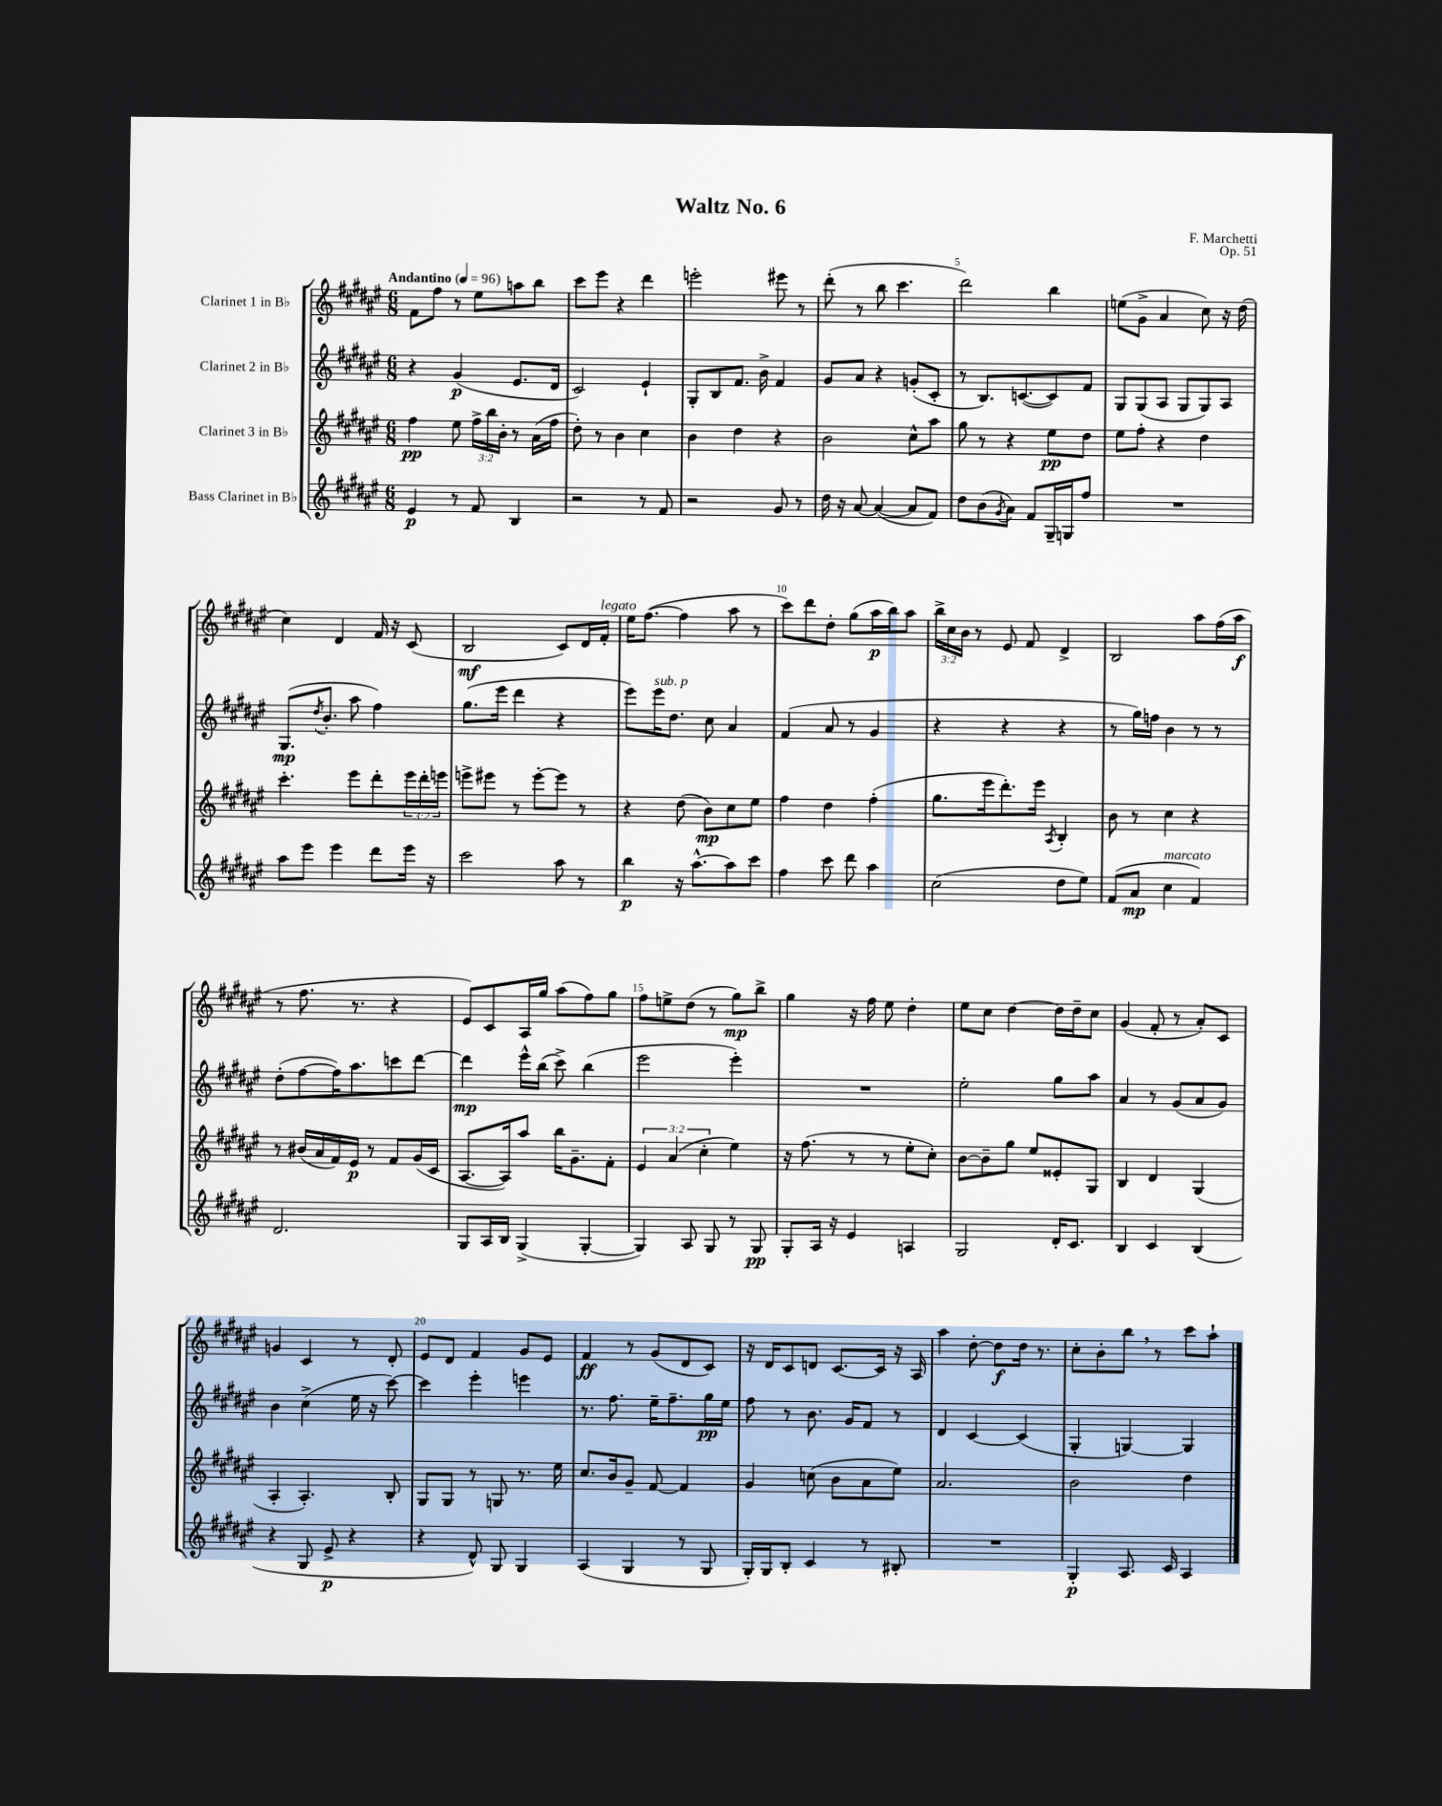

**kern	**dynam	**kern	**dynam	**kern	**dynam	**kern	**dynam
*part4	*part4	*part3	*part3	*part2	*part2	*part1	*part1
*staff4	*staff4	*staff3	*staff3	*staff2	*staff2	*staff1	*staff1
*I"Bass Clarinet in B♭	*	*I"Clarinet 3 in B♭	*	*I"Clarinet 2 in B♭	*	*I"Clarinet 1 in B♭	*
*clefG2	*	*clefG2	*	*clefG2	*	*clefG2	*
*k[f#c#g#d#a#e#]	*	*k[f#c#g#d#a#e#]	*	*k[f#c#g#d#a#e#]	*	*k[f#c#g#d#a#e#]	*
*M6/8	*	*M6/8	*	*M6/8	*	*M6/8	*
*MM96	*	*MM96	*	*MM96	*	*MM96	*
=1	=1	=1	=1	=1	=1	=1	=1
!	!	!	!	!	!	!LO:TX:a:B:t=Andantino	!
4e#/	p	4ff#\	pp	4r	.	8f#\L	.
.	.	.	.	.	.	8ff#\J	.
8r	.	8ee#\	.	(4g#/	p	8r	.
8f#/	.	24ff#^\LL	.	.	.	8ee#\L	.
.	.	24bb\	.	.	.	.	.
.	.	24b'\JJ	.	.	.	.	.
4B/	.	8r	.	8.e#/L	.	8aan\	.
.	.	(16a#\LL	.	.	.	8bb\J	.
.	.	16ff#\JJ	.	16d#/Jk	.	.	.
=2	=2	=2	=2	=2	=2	=2	=2
2r	.	8dd#'\)	.	2c#/)	.	8ccc#\L	.
.	.	8r	.	.	.	8eee#\J	.
.	.	4b\	.	.	.	4r	.
8r	.	4cc#\	.	4e#`/	.	4ddd#\	.
8f#/	.	.	.	.	.	.	.
=3	=3	=3	=3	=3	=3	=3	=3
2r	.	4b\	.	8G#'/L	.	2eeen'\	.
.	.	.	.	8B/	.	.	.
.	.	4dd#\	.	8.f#/J	.	.	.
.	.	.	.	16b^\	.	.	.
8g#/	.	4r	.	4f#/	.	8eee#X\	.
8r	.	.	.	.	.	8r	.
=4	=4	=4	=4	=4	=4	=4	=4
16dd#\	.	2b\	.	8g#/L	.	(8ddd#'\	.
16r	.	.	.	.	.	.	.
[8a#/	.	.	.	8a#/J	.	8r	.
(4a#/_	.	.	.	4r	.	8bb\	.
.	.	.	.	.	.	4.ccc#\	.
8a#/L]	.	8cc#^^\L	.	(8gn'/L	.	.	.
8f#/J)	.	8aa#\J	.	8c#'/J	.	.	.
=5	=5	=5	=5	=5	=5	=5	=5
8dd#\L	.	8gg#\	.	8r	.	2ddd#\)	.
(8b\	.	8r	.	8.B/L)	.	.	.
8qg#/	.	.	.	.	.	.	.
8a#\J)	.	4r	.	.	.	.	.
.	.	.	.	([8.cn/	.	.	.
8f#/L	.	.	.	.	.	.	.
16G#~/L	.	8ee#\L	pp	8c/])	.	4bb\	.
16Gn/J	.	.	.	.	.	.	.
8ff#/J	.	8dd#\J	.	8f#/J	.	.	.
=6	=6	=6	=6	=6	=6	=6	=6
2.r	.	8ee#\L	.	8G#/L	.	(8een\L	.
.	.	8ff#'\J	.	(8G#/	.	8g#^\J	.
.	.	4r	.	8A#/J	.	4a#/	.
.	.	.	.	8G#/L	.	.	.
.	.	4dd#\	.	8G#/)	.	8cc#\)	.
.	.	.	.	8A#/J	.	16r	.
.	.	.	.	.	.	(16dd#\	.
!!LO:LB:g=z
=7	=7	=7	=7	=7	=7	=7	=7
8aa#\L	.	4.ccc#'\	.	(8.G#/L	mp	4cc#\)	.
8eee#\J	.	.	.	.	.	.	.
.	.	.	.	8qdd#/	.	.	.
.	.	.	.	8.b'/J	.	.	.
4eee#\	.	.	.	.	.	4d#/	.
.	.	8eee#\L	.	8aa#\	.	.	.
8ddd#\L	.	8ddd#'\	.	4ff#\)	.	16f#/	.
.	.	.	.	.	.	16r	.
16eee#\Jk	.	24eee#\L	.	.	.	(8c#/	.
.	.	24ddd#'\	.	.	.	.	.
16r	.	.	.	.	.	.	.
.	.	24eeen\JJ	.	.	.	.	.
=8	=8	=8	=8	=8	=8	=8	=8
2ccc#\	.	8eeen^\L	.	(8.gg#\L	.	2B/	mf
.	.	8eee#X\J	.	.	.	.	.
.	.	.	.	16eee#\Jk	.	.	.
.	.	8r	.	4ddd#\	.	.	.
.	.	[8eee#'\L	.	.	.	.	.
8aa#\	.	8eee#\J]	.	4r	.	8c#/L)	.
8r	.	8r	.	.	.	16d#/L	.
!	!	!	!	!	!	!LO:TX:a:i:t=legato	!
.	.	.	.	.	.	16f#'/JJ	.
=9	=9	=9	=9	=9	=9	=9	=9
4bb\	p	4r	.	8eee#\L)	.	16ee#\KL	.
.	.	.	.	.	.	([8.ff#\J	.
!	!	!	!	!LO:TX:a:i:t=sub. p	!	!	!
.	.	.	.	16eee#\K	.	.	.
.	.	.	.	8.dd#\J	.	.	.
16r	.	(8dd#\	.	.	.	4ff#\]	.
[8.aa#^^\L	.	.	.	.	.	.	.
.	.	8b\L)	mp	8cc#\	.	.	.
8aa#\]	.	8cc#\	.	4a#/	.	8aa#\	.
8ccc#\J	.	8ee#\J	.	.	.	8r	.
=10	=10	=10	=10	=10	=10	=10	=10
4ff#\	.	4ff#\	.	(4f#/	.	8ccc#\L)	.
.	.	.	.	.	.	8ddd#\	.
8ccc#\	.	4dd#\	.	8a#/	.	8dd#'\J	.
8ddd#\	.	.	.	8r	.	(8gg#\L	.
4aa#\	.	(4ff#'\	.	4g#/	.	16aa#\L	p
.	.	.	.	.	.	16bb\J)	.
.	.	.	.	.	.	8aa#\J	.
=11	=11	=11	=11	=11	=11	=11	=11
(2cc#\	.	8.gg#\L	.	4r	.	24bb^\LL	.
.	.	.	.	.	.	24cc#\	.
.	.	.	.	.	.	24b\JJ	.
.	.	.	.	.	.	8r	.
.	.	16eee#\k	.	.	.	.	.
.	.	8.ddd#'\)	.	4r	.	8e#/	.
.	.	.	.	.	.	8f#/	.
.	.	16eee#\Jk	.	.	.	.	.
.	.	8qA#/	.	.	.	.	.
8dd#\L	.	4B'/	.	4r	.	4d#^/	.
8ee#\J)	.	.	.	.	.	.	.
=12	=12	=12	=12	=12	=12	=12	=12
(8f#/L	.	8b\	.	8r	.	2B/	.
8a#/J	mp	8r	.	16gg#\LL)	.	.	.
.	.	.	.	16ffn\JJ	.	.	.
!LO:TX:a:i:t=marcato	!	!	!	!	!	!	!
4cc#\	.	4cc#\	.	4b\	.	.	.
4f#/)	.	4r	.	8r	.	8aa#\L	.
.	.	.	.	8r	.	(16ff#\L	.
.	.	.	.	.	.	16aa#\JJ	f
!!LO:LB:g=z
=13	=13	=13	=13	=13	=13	=13	=13
2.d#/	.	8r	.	(8dd#'\L	.	8r	.
.	.	(16b#X/LL	.	[8ff#\	.	8.ff#\	.
.	.	16a#/	.	.	.	.	.
.	.	16f#/)	.	16ff#\K])	.	.	.
.	.	16e#/JJ	p	8.aa#\	.	8.r	.
.	.	8r	.	.	.	.	.
.	.	8f#/L	.	8cccn\	.	4r	.
.	.	(16g#/L	.	[8ddd#\J	.	.	.
.	.	16c#/JJ	.	.	.	.	.
=14	=14	=14	=14	=14	=14	=14	=14
8G#/L	.	[8.A#/L	.	4ddd#\]	mp	8e#/L)	.
16A#/L	.	.	.	.	.	8c#/	.
16B/JJ	.	16A#/k])	.	.	.	.	.
(4G#^/	.	8aa#/J	.	16eee#^^\LL	.	16A#/L	.
.	.	.	.	(16bb\JJ	.	16gg#/JJ	.
.	.	16bb\KL	.	8ccc#^\)	.	(8aa#\L	.
.	.	8.g#~\	.	.	.	.	.
[4G#'/	.	.	.	(4bb\	.	8ff#\)	.
.	.	8f#'\J	.	.	.	8gg#\J	.
=15	=15	=15	=15	=15	=15	=15	=15
4G#/])	.	6e#/	.	2eee#\	.	8ff#\L	.
.	.	.	.	.	.	8een^\	.
.	.	(6a#/	.	.	.	.	.
8A#/	.	.	.	.	.	(8dd#\J	.
.	.	6cc#'\	.	.	.	.	.
8G#/	.	.	.	.	.	8r	.
8r	.	4ee#\)	.	4eee#'\)	.	8gg#\L)	mp
8G#/	pp	.	.	.	.	8bb^\J	.
=16	=16	=16	=16	=16	=16	=16	=16
8G#'/L	.	16r	.	2.r	.	4gg#\	.
.	.	(8.ff#\	.	.	.	.	.
16A#/Jk	.	.	.	.	.	.	.
16r	.	.	.	.	.	.	.
4e#/	.	8r	.	.	.	16r	.
.	.	.	.	.	.	16ff#\	.
.	.	8r	.	.	.	8ee#\	.
4An/	.	8ee#'\L	.	.	.	4dd#'\	.
.	.	8cc#'\J)	.	.	.	.	.
=17	=17	=17	=17	=17	=17	=17	=17
2G#/	.	[8b\L	.	2ee#'\	.	8ee#\L	.
.	.	8b~\]	.	.	.	8cc#\J	.
.	.	8gg#\J	.	.	.	[4dd#\	.
.	.	8ee#/L	.	.	.	.	.
16d#'/KL	.	8e##X'/	.	8gg#\L	.	16dd#\LL]	.
8.c#/J	.	.	.	.	.	16dd#~\J	.
.	.	8G#/J	.	8aa#\J	.	8cc#\J	.
=18	=18	=18	=18	=18	=18	=18	=18
4B/	.	4B/	.	4a#/	.	(4g#/	.
4c#/	.	4d#/	.	8r	.	8f#'/	.
.	.	.	.	(8g#/L	.	8r	.
(4B/	.	(4G#/	.	8a#/	.	8a#'/L)	.
.	.	.	.	8g#/J)	.	8c#/J	.
!!LO:LB:g=z
=19	=19	=19	=19	=19	=19	=19	=19
4r	.	4A#'/	.	4b\	.	4gn/	.
8G#/	.	4.A#'/)	.	(4cc#^\	.	4c#/	.
8e#^/	p	.	.	.	.	.	.
4r	.	.	.	16ee#\	.	8r	.
.	.	.	.	16r	.	.	.
.	.	8B'/	.	[8ccc#\)	.	8d#'/	.
=20	=20	=20	=20	=20	=20	=20	=20
4r	.	8G#/L	.	4ccc#\]	.	8e#/L	.
.	.	8G#/J	.	.	.	8d#/J	.
8d#^^/)	.	8r	.	4eee#'\	.	4f#/	.
8G#/	.	8Gn/	.	.	.	.	.
4G#/	.	8.r	.	4eeen\	.	8g#/L	.
.	.	.	.	.	.	8e#/J	.
.	.	16ee#\	.	.	.	.	.
=21	=21	=21	=21	=21	=21	=21	=21
(4A#/	.	8.cc#/L	.	8.r	.	4f#/	ff
.	.	16b/k	.	8.ff#\	.	.	.
4G#/	.	8g#~/J	.	.	.	8r	.
.	.	[8f#/	.	16ee#~\KL	.	(8g#/L	.
.	.	.	.	8.ff#~\	.	.	.
8r	.	4f#/]	.	.	.	8d#/	.
8G#/	.	.	.	16gg#\L	pp	8c#/J)	.
.	.	.	.	16ee#\JJ	.	.	.
=22	=22	=22	=22	=22	=22	=22	=22
16G#'/LL)	.	4g#/	.	8ff#\	.	16r	.
16G#/J	.	.	.	.	.	16d#/KL	.
8B'/J	.	.	.	8r	.	8c#/	.
4c#/	.	(8ccn\	.	8.b\	.	8dn/J	.
.	.	8b\L	.	.	.	[8.c#/L	.
.	.	.	.	16g#/KL	.	.	.
8r	.	8a#\	.	8f#/J	.	.	.
.	.	.	.	.	.	16c#/Jk]	.
8B#X'/	.	8ee#\J)	.	8r	.	16r	.
.	.	.	.	.	.	16A#/	.
=23	=23	=23	=23	=23	=23	=23	=23
2.r	.	2.a#/	.	4d#/	.	4aa#\	.
.	.	.	.	[4c#/	.	[8dd#'\	.
.	.	.	.	.	.	8dd#\L]	f
.	.	.	.	(4c#/]	.	16dd#\Jk	.
.	.	.	.	.	.	8.r	.
=24	=24	=24	=24	=24	=24	=24	=24
4G#'/	p	2b\	.	4G#'/	.	8cc#'\L	.
.	.	.	.	.	.	8b'\	.
8.A#/	.	.	.	[4Gn/)	.	8bb,\J	.
.	.	.	.	.	.	8r	.
16c#/	.	.	.	.	.	.	.
4A#/	.	4dd#\	.	4G/]	.	8ccc#\L	.
.	.	.	.	.	.	8aa#`\J	.
==	==	==	==	==	==	==	==
*-	*-	*-	*-	*-	*-	*-	*-
